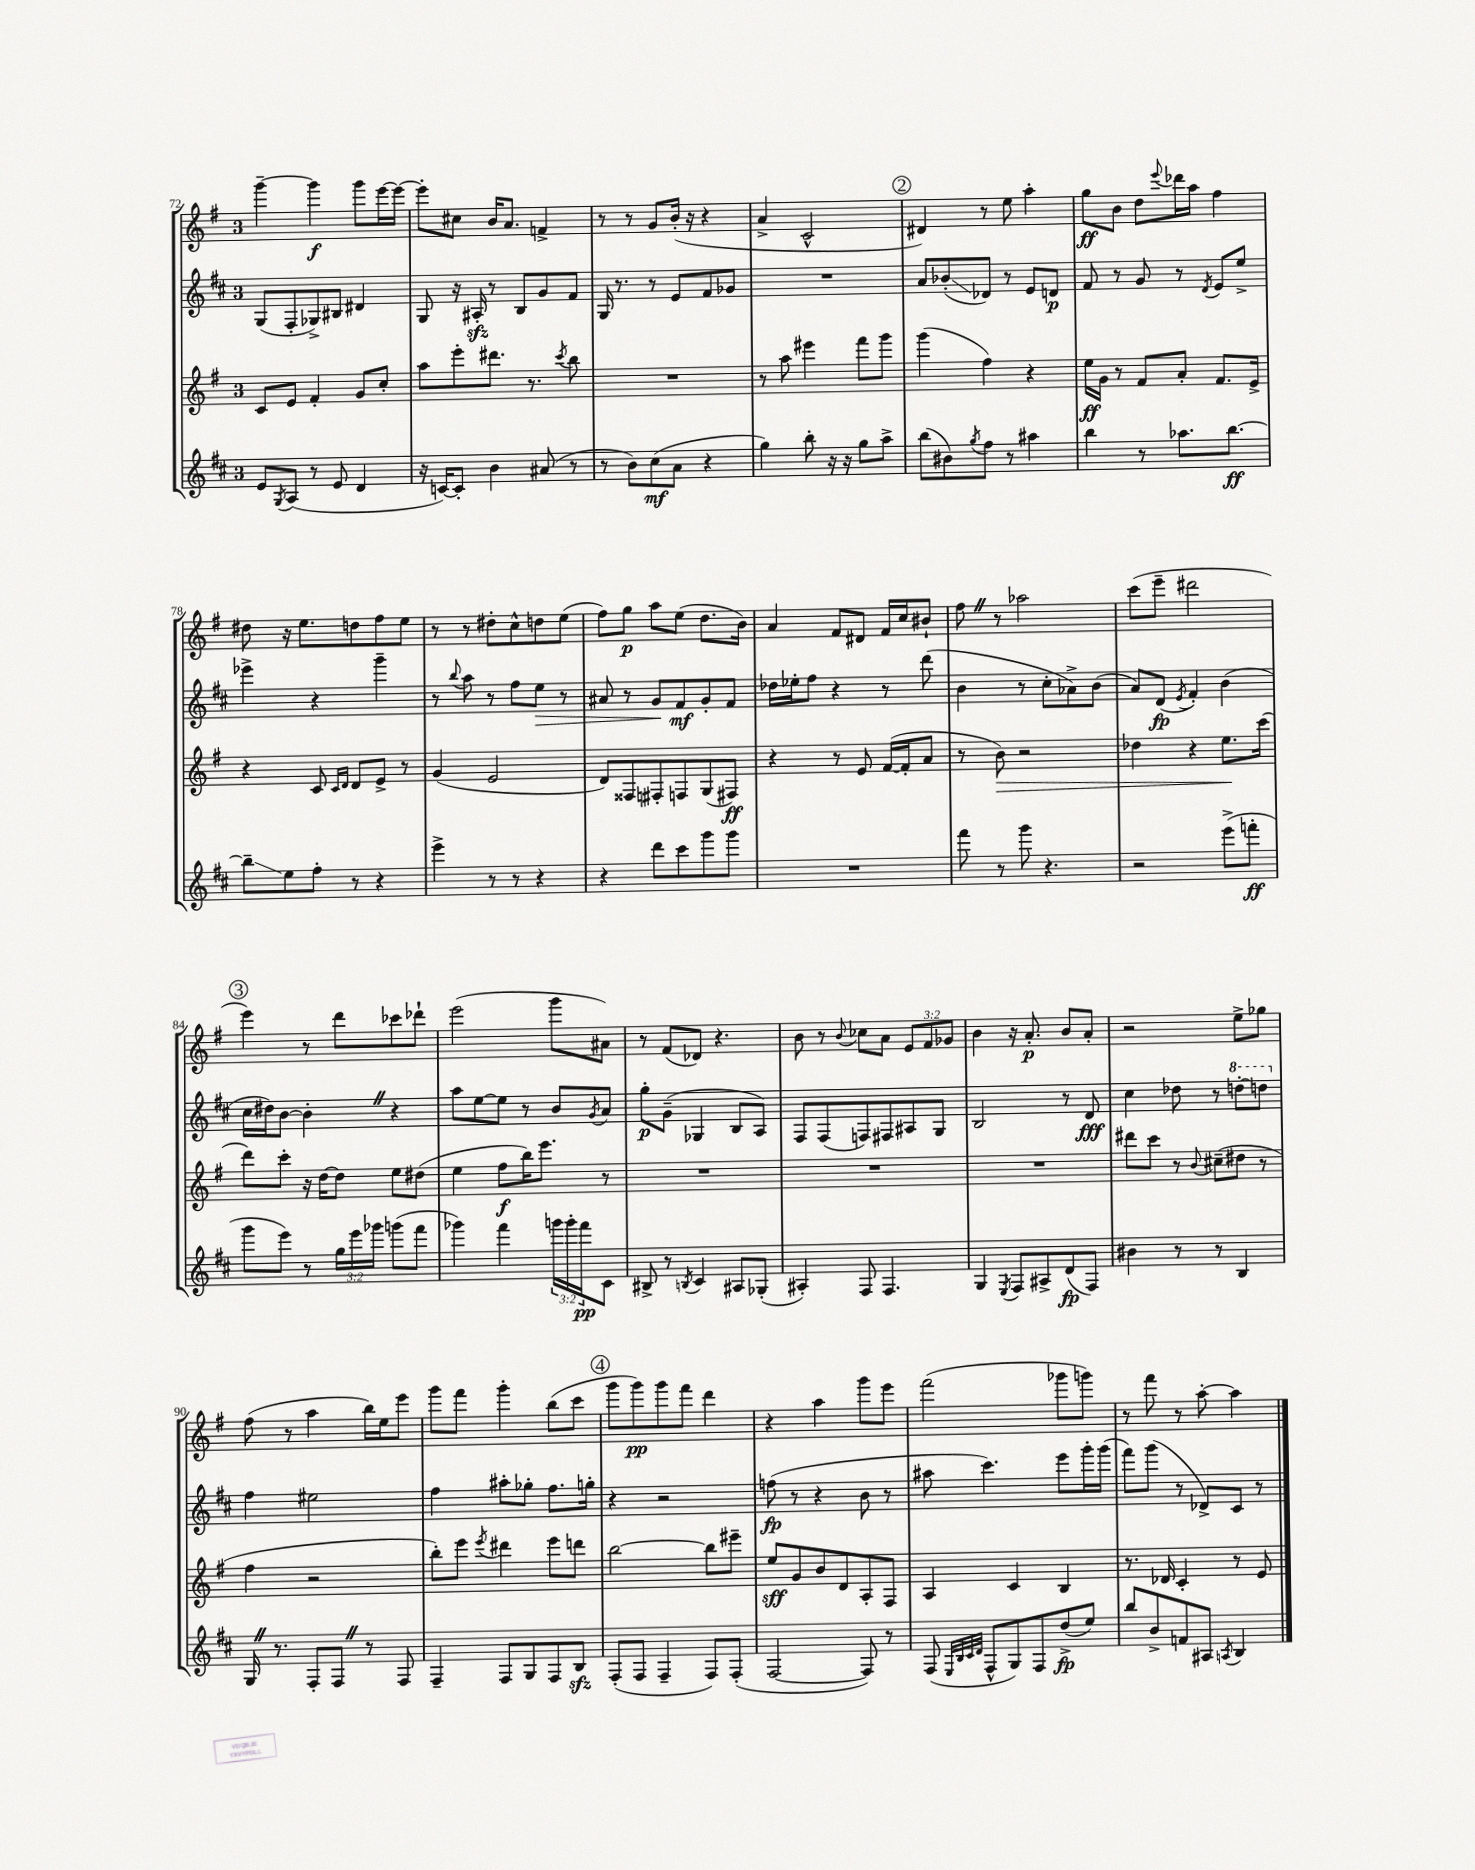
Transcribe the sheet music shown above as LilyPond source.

<<
\new StaffGroup <<
\new Staff = "s0" {
    \clef treble \key g \major \once \override Staff.TimeSignature.style = #'single-digit \time 3/4 \override Staff.TupletNumber.text = #tuplet-number::calc-fraction-text
    g'''4~-- g'''4\f g'''8 e'''16~ e'''16~ |
    e'''8-. cis''8 b'16 a'8. f'4-> |
    r8 r8 g'8 b'16-.( r16 r4 |
    a'4-> c'2-^ |
    \mark \markup { \circle "2" } dis'4) r8 e''8 a''4-. |
    g''8\ff b'8 d''8 \appoggiatura { e'''8 } des'''16 a''16 fis''4 |
    dis''8 r16 e''8. d''8 fis''8 e''8 |
    r8 r8 dis''8-. c''8-^ d''8 e''8( |
    fis''8) g''8\p a''8 e''8( d''8. b'16) |
    a'4 fis'8 dis'8 fis'16 c''16 bis'8-! |
    fis''8 \once \override BreathingSign.text = \markup { \musicglyph "scripts.caesura.straight" } \breathe r8 aes''2 |
    c'''8( e'''8-- dis'''2 |
    \mark \markup { \circle "3" } e'''4) r8 d'''8 ces'''8 des'''8-! |
    e'''2( g'''8 ais'8) |
    r8 fis'8( des'8) r4. |
    b'8 r8 \appoggiatura { b'8 } ces''8 a'8 \tuplet 3/2 { e'8 fis'8 ges'8 } |
    b'4 r16 a'8.-.\p b'8 a'8-. |
    r2 e''8-> ges''8 |
    fis''8( r8 a''4 b''16) e''16 e'''8 |
    g'''8 fis'''8 g'''4-. b''8( c'''8 |
    \mark \markup { \circle "4" } g'''8 g'''8\pp) g'''8 fis'''8 d'''4 |
    r4 a''4 g'''8 e'''8 |
    fis'''2( ges'''8 g'''8) |
    r8 fis'''8 r8 a''8~-. a''4 \bar "|." |
}
\new Staff = "s1" {
    \clef treble \key d \major \once \override Staff.TimeSignature.style = #'single-digit \time 3/4
    g8( fis8-. ges8->) bis8 dis'4 |
    g8 r16 ais16-.\sfz r8 b8 g'8 fis'8 |
    g16 r8. r8 e'8 fis'8 ges'8 |
    R2. |
    \mark \markup { \circle "2" } a'8 bes'8-.\glissando( des'8) r8 e'8 d'8\p |
    fis'8 r8 g'8 r8 \acciaccatura { d'8 } e'8 e''8-> |
    ees'''4-> r4 g'''4-- |
    r8 \appoggiatura { b''8 } a''8 r8 fis''8 e''8\> r8 |
    ais'8 r8 g'8\! fis'8\mf g'8-. fis'8 |
    des''16 ees''16-. fis''8 r4 r8 d'''8( |
    b'4 r8 cis''8-. aes'8->) b'8( |
    a'8) d'8\fp( \acciaccatura { e'8 } fis'4-.) b'4( |
    \mark \markup { \circle "3" } cis''16 dis''16) b'8~ b'4-. \once \override BreathingSign.text = \markup { \musicglyph "scripts.caesura.straight" } \breathe r4 |
    a''8 e''8~ e''8 r8 b'8 \acciaccatura { g'8 } a'8 |
    g''8-.\p g'8--( ges4 b8 a8) |
    fis8 fis8( f8) fis8 ais8 g8 |
    b2 r8 d'8\fff |
    cis''4 des''8 r8 \ottava #1 d'''!8~-. d'''!8 \ottava #0 |
    fis''4 eis''2 |
    fis''4 ais''8-. ges''8-. fis''8. g''16-. |
    \mark \markup { \circle "4" } r4 r2 |
    f''8\fp( r8 r4 b'8 r8 |
    ais''8 cis'''4.) e'''8 g'''16-. g'''16( |
    fis'''8) g'''8( r8 des'8->) cis'8 r8 \bar "|." |
}
\new Staff = "s2" {
    \clef treble \key g \major \once \override Staff.TimeSignature.style = #'single-digit \time 3/4
    c'8 e'8 fis'4-. g'8 c''8-. |
    a''8 e'''8-. dis'''8. r8. \acciaccatura { c'''8 } b''8 |
    R2. |
    r8 a''8 eis'''4 fis'''8 g'''8 |
    \mark \markup { \circle "2" } g'''4( fis''4) r4 |
    e''16\ff g'16 r8 fis'8 a'8-. fis'8. e'16-> |
    r4 c'8 \grace { c'16 d'16 } d'8 e'8-> r8 |
    g'4( e'2 |
    d'8) fisis8 fis8-. f8 g8( fis8\ff) |
    r4 r8 e'8 fis'16~( fis'16-. a'8 |
    r8 b'8\>) r2 |
    des''4 r4 e''8.\! c'''16( |
    \mark \markup { \circle "3" } d'''8) c'''8-. r16 d''16~ d''8 e''8 dis''8( |
    e''4 fis''8\f b''16) e'''8. r8 |
    R2. |
    R2. |
    R2. |
    dis'''8 c'''8 r8 \appoggiatura { b'8 } cis''8--( dis''8 r8 |
    fis''4 r2 |
    b''8-.) e'''8 \acciaccatura { e'''8 } dis'''4 e'''8 d'''8 |
    \mark \markup { \circle "4" } b''2~ b''8 eis'''8-- |
    e''8\sff g'8 b'8 d'8 a8-. fis8 |
    a4 c'4 b4 |
    r8. des'16 c'4-. r8 e'8 \bar "|." |
}
\new Staff = "s3" {
    \clef treble \key d \major \once \override Staff.TimeSignature.style = #'single-digit \time 3/4 \override Staff.TupletNumber.text = #tuplet-number::calc-fraction-text
    e'8 \acciaccatura { g8 } a8( r8 e'8 d'4 |
    r16 c'16~) c'8-. b'4 ais'8( r8 |
    r8 b'8) cis''8\mf( a'8 r4 |
    g''4) b''8-. r16 r16 g''8 a''8-> |
    \mark \markup { \circle "2" } b''8( bis'8) \acciaccatura { g''8 } fis''8 r8 ais''4 |
    b''4 r8 aes''8. b''8.~\ff |
    b''8--\glissando e''8 fis''8-. r8 r4 |
    e'''4-> r8 r8 r4 |
    r4 d'''8 cis'''8 g'''8 g'''8 |
    R2. |
    fis'''8 r8 g'''8 r4. |
    r2 e'''8->( f'''8-.\ff |
    \mark \markup { \circle "3" } g'''8 e'''8) r8 \tuplet 3/2 { g''16 e'''16 ges'''16 } g'''8( fis'''8 |
    ges'''4) fis'''4 \tuplet 3/2 { g'''16 g'''16-. fis'''16\pp } cis'8 |
    bis8-> r8 \acciaccatura { b8 } cis'4 ais8 ges8-.( |
    ais4-.) fis8 fis4. |
    g4 \acciaccatura { e8 } fis8 ais8-> d'8\fp( fis8) |
    bis'4 r8 r8 b4 |
    g16 \once \override BreathingSign.text = \markup { \musicglyph "scripts.caesura.straight" } \breathe r8. fis8-. fis8 \once \override BreathingSign.text = \markup { \musicglyph "scripts.caesura.straight" } \breathe r8 fis8 |
    fis4-- fis8 g8 fis8 b8\sfz |
    \mark \markup { \circle "4" } fis8-.( fis8 fis4-- fis8) fis8-.( |
    fis2~ fis8) r8 |
    fis8( \grace { e32 b32 cis'32 d'32 } fis8-^ g8) fis8 d''8->\fp( e''8) |
    b''8 b'8-> f'8 ais8 \acciaccatura { a8 } b4 \bar "|." |
}
>>
>>
\layout { \context { \Score currentBarNumber = #72 } }
